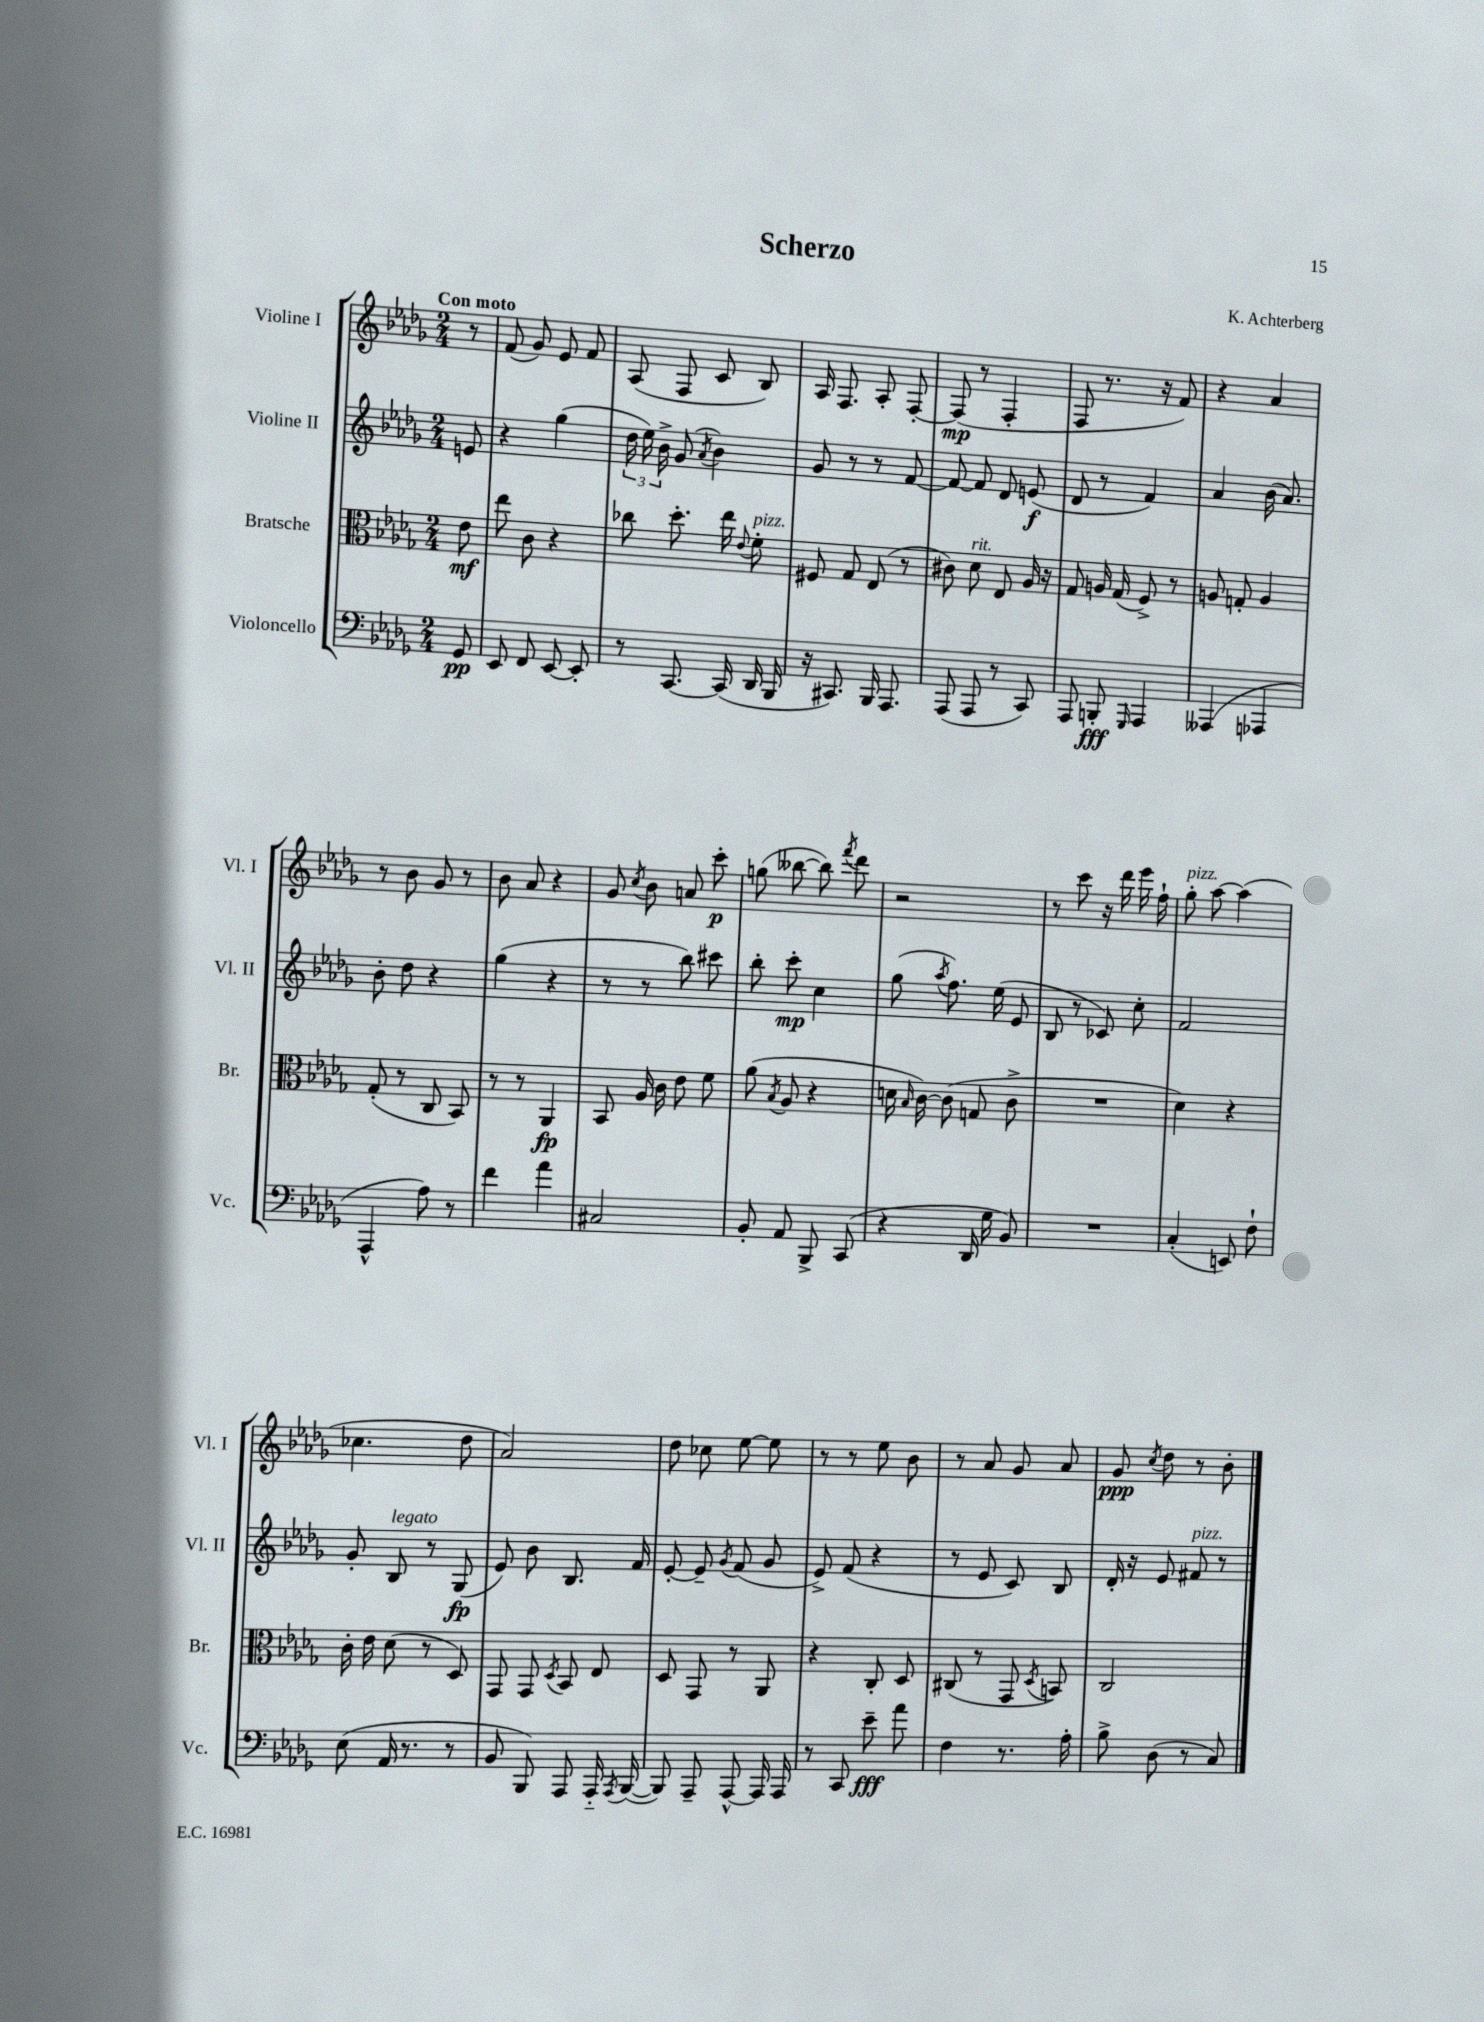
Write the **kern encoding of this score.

**kern	**kern	**kern	**kern
*staff4	*staff3	*staff2	*staff1
*clefF4	*clefC3	*clefG2	*clefG2
*k[b-e-a-d-g-]	*k[b-e-a-d-g-]	*k[b-e-a-d-g-]	*k[b-e-a-d-g-]
*M2/4	*M2/4	*M2/4	*M2/4
8GG-/	8e-\	8e/	8r
=	=	=	=
8EE-/	8ee-\	4r	(8f/
8FF/	8c\	.	8g-/)
[8EE-/	4r	(4gg-\	8e-/
8EE-'/]	.	.	8f/
=	=	=	=
8r	8cc-\	24dd-\	(8A-/
.	.	24ee-\)	.
.	.	24b-^\	.
[8.CC/	8.dd-'\	(8g-/	8F/
.	.	8qa-/	.
.	.	4b-\)	8c/
(16CC/]	16ee-\	.	.
.	8qqe-/	.	.
16DD-/	8f'\	.	8B-/)
16BBB-/	.	.	.
=	=	=	=
16r	8F#/	8g-/	16A-/
8.CC#/)	.	.	8.F/
.	8G-/	8r	.
16BBB-/	(8E-/	8r	8A-'/
8.AAA-/	.	.	.
.	8r	[8f/	[8F'/
=	=	=	=
(8AAA-/	8c#\)	8f/_	(8F/]
8AAA-/	8d-\	8f/]	8r
8r	8E-/	8d-/	4F'/
8CC/)	16A-/	(8e/	.
.	16r	.	.
=	=	=	=
8AAA-/	8G-/	8d-/	8F/
8BBB'/	16A/	8r	8.r
.	(16G-/	.	.
16qqGGG-/	.	.	.
4AAA-/	8F^/)	4f/)	.
.	.	.	16r
.	8r	.	8f/)
=	=	=	=
(4AAA--/	8A/	4a-/	4r
.	8G'/	.	.
4AAA-/	4A/	(16b-\	4a-/
.	.	8.a-/)	.
=	=	=	=
4AAA-^^/	(8G-'/	8b-'\	8r
.	8r	8dd-\	8b-\
8A-\)	8C/	4r	8g-/
8r	8BB-/)	.	8r
=	=	=	=
4f\	8r	(4gg-\	8b-\
.	8r	.	8a-/
4a-\	4AA-/	4r	4r
=	=	=	=
2C#/	8BB-/	8r	8g-/
.	.	.	8qcc/
.	16A-/	8r	8b-\
.	16c\	.	.
.	8e-\	8bb-\)	8a/
.	8f\	8ccc#\	8ccc'\
=	=	=	=
8BB-'/	(8a-\	8bb-'\	(8gg\
.	8qB-/	.	.
8AA-/	8A-/	8ccc'\	[8bb--\
8BBB-^/	4r	4cc\	8bb--\])
.	.	.	8qfff/
(8CC/	.	.	8ddd-\
=	=	=	=
4r	16d\	(8gg-\	2r
.	16qqB-/	.	.
.	[16c\)	.	.
.	.	8qaa-/	.
.	(8c\]	8.ff\)	.
16DD-/	8G/	.	.
16G-\	.	(16ee-\	.
8BB-/)	8c^\	8e-/	.
=	=	=	=
2r	2r	8B-/	8r
.	.	8r	8ccc\
.	.	8c-/)	16r
.	.	.	16ddd-\
.	.	8cc'\	16eee-\
.	.	.	16ff`\
=	=	=	=
(4C'/	4d-\)	2f/	8gg-'\
.	.	.	[8aa-\
8EE/)	4r	.	(4aa-\]
8F`\	.	.	.
=	=	=	=
(8E-\	16c'\	8g-'/	4.cc-\
.	16e-\	.	.
16AA-/	(8d-\	8B-/	.
8.r	.	.	.
.	8r	8r	.
8r	8D-/)	(8G-/	8dd-\
=	=	=	=
8BB-/	8GG-/	8e-/)	2a-/)
8BBB-/)	8GG-/	8b-\	.
.	8qD-/	.	.
8AAA-/	8BB-/	8.B-/	.
16AAA-'~/	8E-/	.	.
8qAAA-/	.	.	.
([16BBB-/	.	16f/	.
=	=	=	=
8BBB-/])	8D-/	[8e-'/	8dd-\
8AAA-~/	8GG-/	8e-~/]	8cc-\
.	.	8qg-/	.
[8AAA-^^/	8r	(8f/	[8ee-\
16AAA-/]	8AA-/	8g-/	8ee-\]
16AAA-/	.	.	.
=	=	=	=
8r	4r	8e-^/)	8r
8CC/	.	(8f/	8r
8e-~\	8C'/	4r	8ee-\
8a-\	8D-/	.	8b-\
=	=	=	=
4F\	(8C#/	8r	8r
.	8r	8e-/	8a-/
8.r	8GG-/	8c/)	8g-/
.	8qD-/	.	.
.	8BB/)	8B-/	8a-/
16A-'\	.	.	.
=	=	=	=
8B-^\	2C/	16d-'/	8g-/
.	.	16r	.
.	.	.	8qcc/
(8D-\	.	8e-/	8dd-\
8r	.	8f#/	8r
8C/)	.	8r	8b-'\
==	==	==	==
*-	*-	*-	*-
